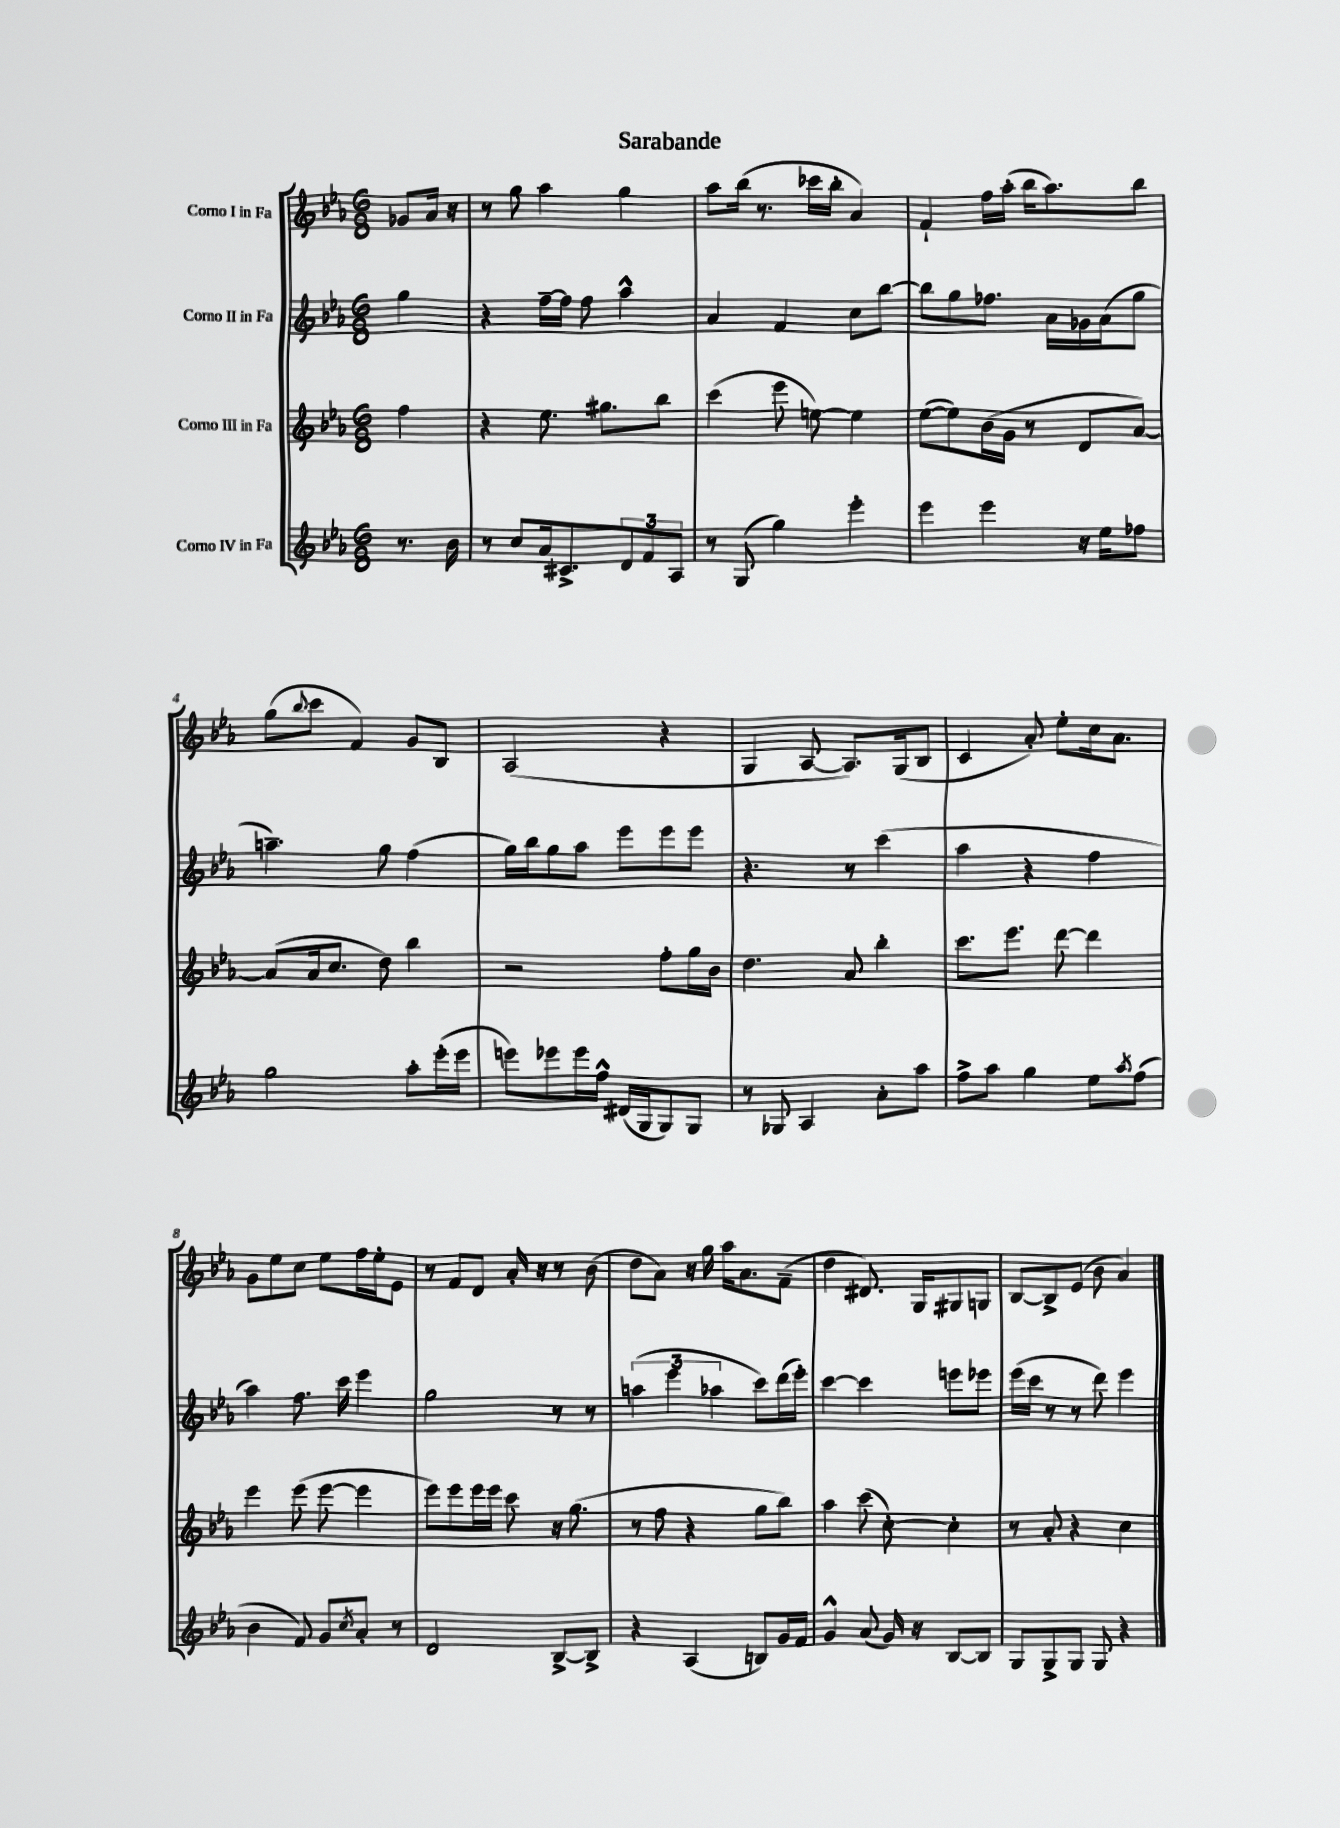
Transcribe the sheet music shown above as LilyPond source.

\header { title = "Sarabande" }
<<
\new StaffGroup <<
\new Staff = "s0" \with { instrumentName = "Corno I in Fa" } {
    \clef treble \key ees \major \numericTimeSignature \time 6/8 \partial 4
    ges'8 aes'16 r16 |
    r8 g''8 aes''4 g''4 |
    aes''8 bes''16( r8. ces'''16 bes''16-. aes'4) |
    f'4-! f''16 aes''16-.( bes''16 aes''8.) bes''8 |
    g''8( \appoggiatura { bes''8 } c'''8 f'4) g'8 bes8 |
    aes2( r4 |
    g4 aes8~ aes8.) g16( bes8 |
    c'4 aes'8-.) ees''8-. c''16 aes'8. |
    g'8 ees''8 c''8 ees''8 f''16 ees''16-. ees'8 |
    r8 f'8 d'8 aes'16-. r16 r8 bes'8( |
    d''8 aes'8) r16 g''16 aes''16 aes'8. f'8--( |
    d''4 dis'8.) g16 gis8 g8 |
    bes8~ bes8-> ees'8( bes'8 aes'4) \bar "|." |
}
\new Staff = "s1" \with { instrumentName = "Corno II in Fa" } {
    \clef treble \key ees \major \numericTimeSignature \time 6/8 \partial 4
    g''4 |
    r4 f''16~-- f''16 f''8 aes''4-^ |
    aes'4 f'4 c''8 bes''8~ |
    bes''8 g''8 fes''8. aes'16 ges'16 aes'16( g''8 |
    a''4.--) g''8 f''4( |
    g''16) bes''16 g''8 aes''8 ees'''8 ees'''8 ees'''8 |
    r4. r8 c'''4( |
    aes''4 r4 f''4 |
    aes''4) f''8. c'''16 ees'''4 |
    g''2 r8 r8 |
    \tuplet 3/2 { a''4( ees'''4 aes''4 } c'''8) d'''16( ees'''16-.) |
    c'''4~ c'''4 e'''8 ees'''8 |
    ees'''16( c'''16 r8 r8 d'''8) ees'''4 \bar "|." |
}
\new Staff = "s2" \with { instrumentName = "Corno III in Fa" } {
    \clef treble \key ees \major \numericTimeSignature \time 6/8 \partial 4
    f''4 |
    r4 ees''8. gis''8. bes''8 |
    c'''4( ees'''8 e''8~) e''4 |
    ees''8~( ees''8) bes'16( g'16 r8 d'8 aes'8~) |
    aes'8( aes'16 c''8. d''8) bes''4 |
    r2 f''8-. g''16 bes'16 |
    d''4. aes'8 bes''4-. |
    c'''8. ees'''8. d'''8~ d'''4 |
    ees'''4 ees'''8( ees'''8~ ees'''4 |
    ees'''8) ees'''8 ees'''16 ees'''16 c'''8 r16 g''8.( |
    r8 f''8 r4 g''8 bes''8) |
    aes''4 c'''8( c''8~-.) c''4-. |
    r8 aes'8-. r4 c''4 \bar "|." |
}
\new Staff = "s3" \with { instrumentName = "Corno IV in Fa" } {
    \clef treble \key ees \major \numericTimeSignature \time 6/8 \partial 4
    r8. bes'16 |
    r8 c''8 aes'16 cis'8.-> \tuplet 3/2 { d'8 f'8 aes8 } |
    r8 g8( g''4) ees'''4-. |
    ees'''4 ees'''4 r16 ees''16 fes''8 |
    g''2 aes''8-. ees'''16-.( ees'''16 |
    e'''8) ees'''8 ees'''16 f''16-^ dis'16( g16 g8) g8 |
    r8 ges8 aes4 aes'8-. aes''8 |
    f''8-> aes''8 g''4 ees''8 \acciaccatura { aes''8 } f''8( |
    bes'4 f'8) g'8 \acciaccatura { c''8 } aes'8-. r8 |
    d'2 bes8~-> bes8-> |
    r4 aes4( b8) g'16 f'16 |
    g'4-^ aes'8( g'16) r16 bes8~ bes8 |
    g8 g8-> g8 g8 r4 \bar "|." |
}
>>
>>
